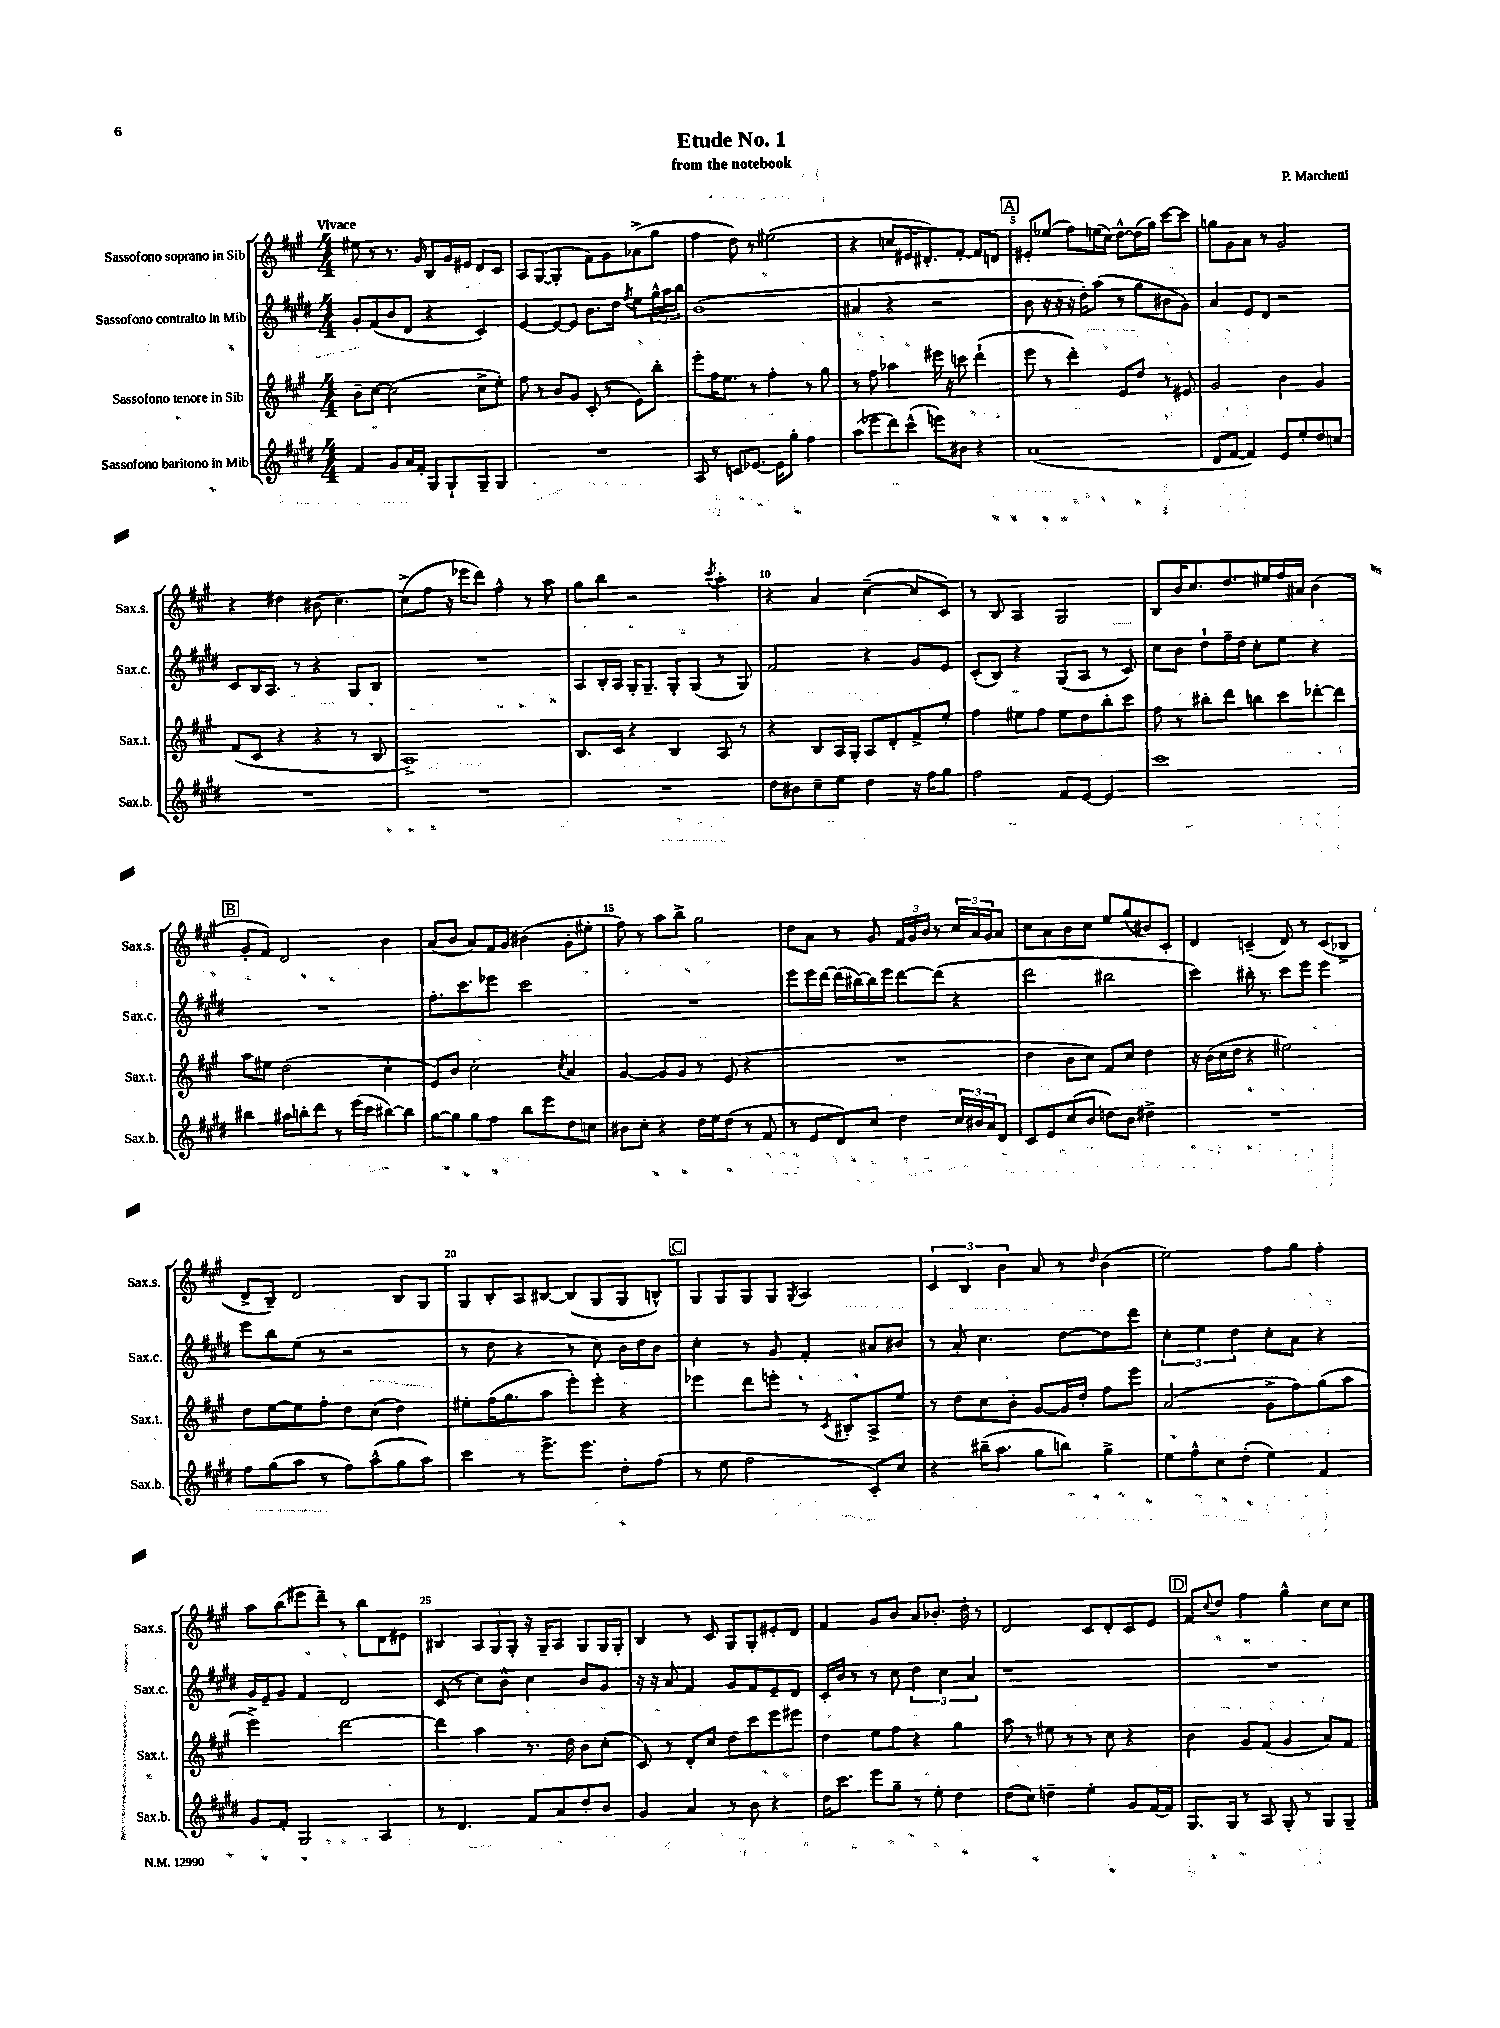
\header { title = "Etude No. 1" composer = "P. Marchetti" subtitle = "from the notebook" }
<<
\new StaffGroup <<
\new Staff = "s0" \with { instrumentName = "Sassofono soprano in Sib" shortInstrumentName = "Sax.s." } {
    \clef treble \key a \major \numericTimeSignature \time 4/4 \tempo "Vivace"
    eis''8 r8 r8. gis'16 b8 gis'16 eis'16 d'8 cis'8 |
    a8 gis8~( gis4-. fis'8) gis'8 aes'8->( gis''8 |
    fis''4 d''8) r8 eis''2( |
    r4 c''8 eis'16 dis'8.-.) fis'8~-. fis'8 d'8 |
    \mark \markup { \box "A" } eis'8-. ees''8( fis''8) e''16( cis''16) d''8~-^ d''16( gis''16) cis'''8~ cis'''8 |
    g''8 gis'8 a'8 r8 gis'2 |
    r4 dis''4 bis'8( cis''4.~) |
    cis''8->( fis''8 r16 ees'''16 d'''8) fis''4-^ r8 a''8 |
    gis''8 b''8 r2 \acciaccatura { cis'''8 } a''4-. |
    r4 a'4 cis''4~--( cis''8 cis'8) |
    r8 b8 a4 gis2 |
    b8 b'16 cis''8. d''8. eis''16 fis''16 ais'16 b'4( |
    \mark \markup { \box "B" } gis'8-. fis'8) d'2 b'4 |
    a'8( b'8 a'8) fis'16 gis'16 bis'4( gis'8-. eis''8-. |
    fis''8) r8 a''8 b''8-> gis''2 |
    d''8 a'8 r8 gis'8 \tuplet 3/2 { fis'16 gis'16 b'16 } r8 \tuplet 3/2 { cis''16 a'16 gis'16 } a'8 |
    cis''8 a'8 b'8 cis''8 e''8 gis''8( bis'8) cis'8-. |
    d'4 c'4--( d'8) r8 c'8( bes8-> |
    d'8-> b8--) d'2 b8 gis8 |
    gis8 b8-. a8 bis8~ bis8( gis8 gis8 b8-^) |
    \mark \markup { \box "C" } gis8 gis8 gis8 gis8 \acciaccatura { gis8 } a2 |
    \tuplet 3/2 { cis'4 b4 b'4 } a'8 r8 \grace { d''16 } b'4( |
    e''2) fis''8 gis''8 fis''4-. |
    a''8 b''8( eis'''8 d'''8--) r8 b''8 d'8 eis'8 |
    bis4 \tuplet 3/2 { a8 gis8 gis8-. } r16 gis16-- a8 gis8 gis16 gis16-. |
    b4 r8 cis'8 gis8 gis8-. eis'8-. d'8 |
    fis'4 gis'8 b'8 a'8 bes'8.-. d''16-. r8 |
    d'2 cis'8 d'8-. cis'8 e'8 |
    \mark \markup { \box "D" } fis'8 \appoggiatura { cis''8 } d''8 fis''4 gis''4-^ cis''8 cis''8 \bar "|." |
}
\new Staff = "s1" \with { instrumentName = "Sassofono contralto in Mib" shortInstrumentName = "Sax.c." } {
    \clef treble \key e \major \numericTimeSignature \time 4/4
    gis'8-. fis'8( b'8 dis'8 r4 cis'4) |
    e'4~ e'8~ e'8 b'8. dis''16 \acciaccatura { fis''8 } e''8 \tuplet 3/2 { gis''16-^ a''16 b''16 } |
    b'1( |
    ais'4 r4 r2 |
    \mark \markup { \box "A" } b'8 r16 r16 r16 dis''16-.) a''8( r8 gis''8 bis'8 gis'8) |
    a'4 e'8 dis'8 r2 |
    cis'8 b16 a8. r8 r4 gis8 b8 |
    R1 |
    a8 b16-. a16 gis16-. gis8.-- gis8-. gis8( r8 gis8) |
    fis'2 r4 gis'8 e'8 |
    cis'8-.( b8) r4 gis8( a8 r8 cis'8) |
    cis''8 b'8 dis''8-! fis''16-- dis''16 cis''8-. e''8 r4 |
    \mark \markup { \box "B" } R1 |
    fis''8.-. cis'''8. ees'''8 cis'''2 |
    R1 |
    e'''8 e'''16 dis'''16~ dis'''16( bis''16~) bis''16 e'''16 dis'''8~ dis'''8( r4 |
    dis'''2 bis''2 |
    cis'''4) bis''16-. r8. cis'''8 e'''8 e'''4 |
    e'''8 b''8 e''8( r8 r2 |
    r8 dis''8 r4 r8 cis''8) b'16 dis''16 b'8 |
    \mark \markup { \box "C" } cis''4-. r8 gis'8 fis'4-. ais'8 bis'8 |
    r8 a'8-. cis''4. dis''8~ dis''8 dis'''8 |
    \tuplet 3/2 { cis''4-. e''4 dis''4 } cis''8-. a'8 r4 |
    gis'16 e'16-- gis'8 fis'4 dis'2 |
    cis'8( r8 cis''8) b'8-^ cis''4 b'8 gis'8 |
    r16 r16 a'8 fis'4 gis'8 fis'8 e'8-- dis'8 |
    cis'16-. b'16 r8 r8 cis''8 \tuplet 3/2 { dis''4 cis''4 a'4 } |
    r1 |
    \mark \markup { \box "D" } R1 \bar "|." |
}
\new Staff = "s2" \with { instrumentName = "Sassofono tenore in Sib" shortInstrumentName = "Sax.t." } {
    \clef treble \key a \major \numericTimeSignature \time 4/4
    b'8-- cis''8~ cis''2( cis''8-> e''8-.) |
    fis''8 r8 b'8 gis'8 cis'8-.( r8 e'8) b''8-. |
    e'''8-. fis''16 e''8. r8 fis''4-. r8 gis''8 |
    r8 fis''8 aes''4 eis'''16 r16 c'''8 d'''4-!( |
    \mark \markup { \box "A" } e'''8 r8 d'''4-.) e'8 d''8 r8 eis'8 |
    gis'2 b'4 gis'4 |
    fis'8( cis'8 r4 r4 r8 b8 |
    a1->) |
    b8. cis'16 r4 b4 a8 r8 |
    r4 b8 a16 gis16-. a8 d'8-. fis'8-> e''8-. |
    fis''4 eis''8 fis''8 eis''8 d''8 b''8-. cis'''8 |
    fis''8 r8 bis''8-. d'''8 b''8 cis'''8 des'''8~-. des'''8 |
    \mark \markup { \box "B" } a''8 eis''8 d''2( cis''4-. |
    e'8) b'8 cis''2-. \acciaccatura { cis''8 } a'4 |
    gis'4~ gis'8 gis'8 r8 e'8( r4 |
    R1 |
    d''4 b'8 cis''8) fis'8 cis''8 d''4 |
    r16 b'16( cis''16 d''16 r4 eis''2) |
    d''8 e''8~ e''8 fis''8-. d''8 cis''8( d''4) |
    eis''8-. fis''16( gis''8. a''8 e'''8-.) e'''8-. r4 |
    \mark \markup { \box "C" } ees'''4 d'''8 e'''8-. r8 \acciaccatura { cis'8 } bis8-. a8-> e''8 |
    r8 d''8 cis''8 b'8-. gis'8~ gis'16 d''16-. fis''8 e'''8 |
    a'2( gis'8-> fis''8) gis''8( a''8 |
    e'''2->) d'''2~ |
    d'''4 a''4 r8. d''16 b'8 cis''8-.( |
    cis'8) r8 d'8-. cis''8 d''8 cis'''8 e'''8 eis'''8 |
    d''4 e''8 fis''8 r4 gis''4 |
    a''8 r8 eis''8 r8 r8 cis''8 r4 |
    \mark \markup { \box "D" } b'4 gis'8 fis'8( gis'4 a'8) fis'8 \bar "|." |
}
\new Staff = "s3" \with { instrumentName = "Sassofono baritono in Mib" shortInstrumentName = "Sax.b." } {
    \clef treble \key e \major \numericTimeSignature \time 4/4
    fis'4 gis'8 a'16 fis'16-. gis8 gis8-! gis8-- gis8 |
    R1 |
    a8 r8 c'8 ees'8.~ ees'16 gis''8-. fis''4 |
    a''8( ees'''8 dis'''8) cis'''8-^( e'''8) bis'8 r4 |
    \mark \markup { \box "A" } a'1( |
    dis'8 fis'8~ fis'4) e'8 e''8-. dis''8 c''8 |
    R1 |
    R1 |
    R1 |
    dis''8 bis'8 cis''8-- e''8 dis''4 r16 fis''16 gis''8 |
    fis''2 fis'8 e'8~ e'4 |
    cis'''1 |
    \mark \markup { \box "B" } bis''4 ais''16 b''16-. dis'''8 r8 e'''16( cis'''16 bis''8~) bis''8 |
    gis''8~ gis''8 gis''8 fis''8 b''8 e'''8 dis''8 c''8 |
    bis'8 cis''8-. r4 dis''16 e''16 dis''8( r8 fis'8 |
    r8 e'8 dis'8) cis''8 dis''4 \tuplet 3/2 { cis''16 bis'16 a'16 } dis'8 |
    cis'8 e'8 cis''8( b'8 d''8) b'8 dis''4-> |
    R1 |
    fis''8 gis''8( a''8 r8 fis''8) a''8-^( gis''8 a''8) |
    cis'''4 r8 e'''8.-> e'''8. dis''8-. fis''8( |
    \mark \markup { \box "C" } r8 e''8 fis''2 cis'8-.) cis''8 |
    r4 bis''16--( a''8. gis''8 b''8) gis''4-> |
    e''8 fis''8-^ cis''8 dis''8-.( e''4) fis'4 |
    gis'8 fis'8-. gis2 a4 |
    r8 dis'4. fis'8 a'8 dis''8-. b'8 |
    gis'4 a'4 r8 b'8 r4 |
    dis''16 cis'''8. e'''8 gis''8-- r8 e''8-. dis''4 |
    dis''8( cis''8) d''4-- e''4-. gis'8 fis'16~ fis'16 |
    \mark \markup { \box "D" } gis8. gis16 r8 a8 gis8-. r8 gis8 gis8-- \bar "|." |
}
>>
>>
\layout { \context { \Score \override BarNumber.break-visibility = ##(#f #t #t) barNumberVisibility = #(every-nth-bar-number-visible 5) } }
